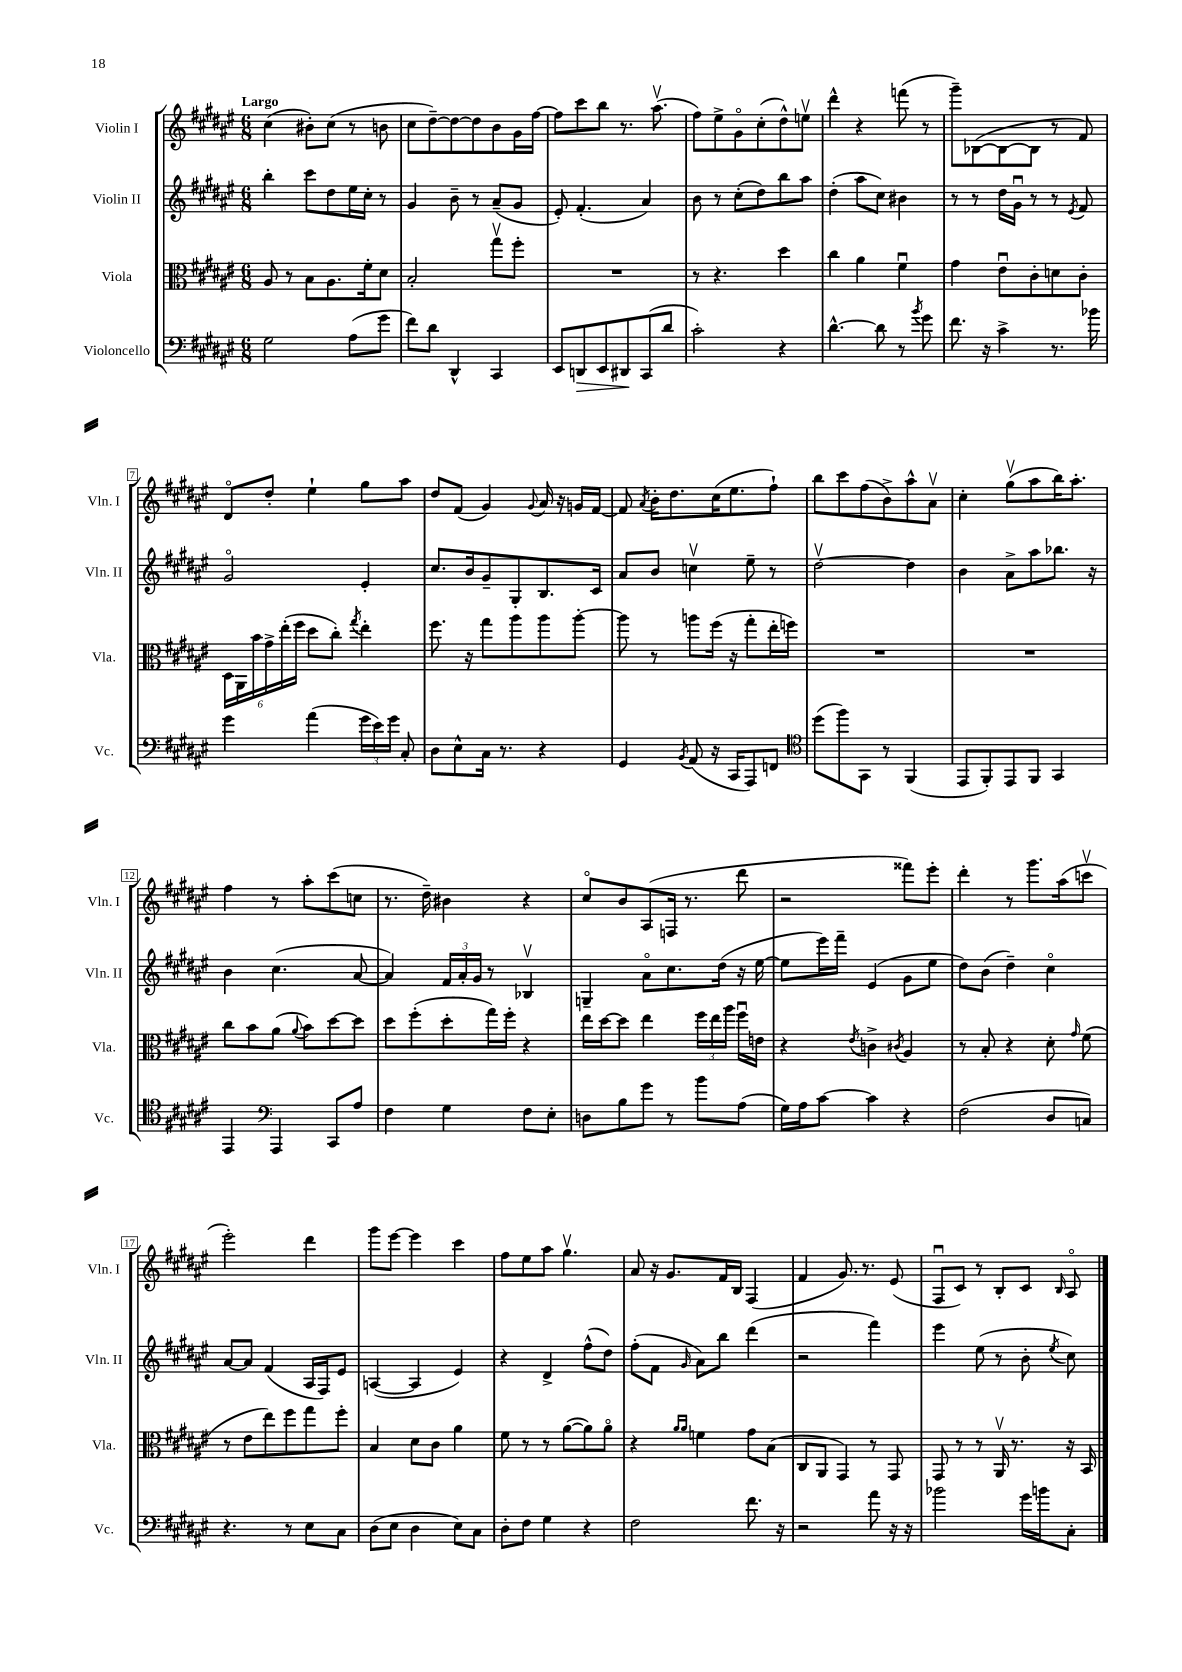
<<
\new StaffGroup <<
\new Staff = "s0" \with { instrumentName = "Violin I" shortInstrumentName = "Vln. I" } {
    \clef treble \key fis \major \numericTimeSignature \time 6/8 \tempo "Largo"
    \autoBeamOff cis''4( bis'8[-.) cis''8]( r8 b'8 |
    cis''8[ dis''8~--) dis''8~ dis''8 b'8 gis'16 fis''16]~ |
    fis''8[ cis'''8 b''8] r8. ais''8.\upbow( |
    fis''8[) eis''8-> gis'8\flageolet cis''8-.( dis''8-^) e''8]\upbow |
    dis'''4-^ r4 f'''8( r8 |
    gis'''8[--) bes8~( bes8~ bes8] r8 fis'8) |
    dis'8[\flageolet dis''8]-. eis''4-! gis''8[ ais''8] |
    dis''8[ fis'8]( gis'4) \appoggiatura { gis'8 } ais'16 r16 g'16[ fis'16]~ |
    fis'8 \acciaccatura { ais'8 } b'16[-. dis''8. cis''16( eis''8. fis''8]-!) |
    b''8[ cis'''8 fis''8( b'8->) ais''8-^ ais'8]\upbow |
    cis''4-. gis''8[\upbow( ais''8 b''16) ais''8.]-. |
    fis''4 r8 ais''8[-. cis'''8( c''8] |
    r8. dis''16--) bis'4 r4 |
    cis''8[\flageolet b'8 ais8( f16] r8. dis'''8 |
    r2 fisis'''8[) eis'''8]-. |
    dis'''4-. r8 gis'''8.[ ais''16( c'''8]\upbow |
    eis'''2-.) dis'''4 |
    gis'''8[ eis'''8]~ eis'''4 cis'''4 |
    fis''8[ eis''8 ais''8] gis''4.\upbow |
    ais'8 r16 gis'8.[ fis'16 b16] fis4( |
    fis'4 gis'8.) r8. eis'8( |
    fis8[\downbow cis'8]) r8 b8[-. cis'8] \grace { b16 } ais8\flageolet \bar "|." |
}
\new Staff = "s1" \with { instrumentName = "Violin II" shortInstrumentName = "Vln. II" } {
    \clef treble \key fis \major \numericTimeSignature \time 6/8
    \autoBeamOff b''4-. cis'''8[ dis''8 eis''16 cis''16]-. r8 |
    gis'4 b'8-- r8 ais'8[--( gis'8] |
    eis'8-.) fis'4.-.( ais'4) |
    b'8 r8 cis''8[-.( dis''8) b''8 ais''8] |
    dis''4-.( ais''8[ cis''8]) bis'4 |
    r8 r8 dis''16[ gis'16]\downbow r8 r8 \acciaccatura { eis'8 } fis'8 |
    gis'2\flageolet eis'4-. |
    cis''8.[ b'16 gis'8-- gis8-. b8. cis'16] |
    ais'8[ b'8] c''4\upbow eis''8-- r8 |
    dis''2~\upbow dis''4 |
    b'4 ais'8[-> ais''8 bes''8.] r16 |
    b'4 cis''4.( ais'8~ |
    ais'4) \tuplet 3/2 { fis'16[ ais'16-. gis'16] } r8 bes4\upbow |
    g4-- ais'8[\flageolet cis''8. dis''16]( r16 eis''16~ |
    eis''8[ eis'''16) fis'''16]-- eis'4( gis'8[ eis''8] |
    dis''8[) b'8]( dis''4--) cis''4\flageolet |
    ais'8[~ ais'8] fis'4( ais16[ fis16) eis'8] |
    a4~( a4 eis'4) |
    r4 dis'4-> fis''8[-^( dis''8]) |
    fis''8[-.( fis'8] \grace { gis'16 } ais'8[) b''8] dis'''4( |
    r2 fis'''4) |
    eis'''4 eis''8( r8 b'8-. \acciaccatura { eis''8 } cis''8) \bar "|." |
}
\new Staff = "s2" \with { instrumentName = "Viola" shortInstrumentName = "Vla." } {
    \clef alto \key fis \major \numericTimeSignature \time 6/8
    \autoBeamOff ais8 r8 b8[ ais8. fis'16-. dis'8] |
    b2-. gis''8[\upbow fis''8]-. |
    R2. |
    r8 r4. dis''4 |
    cis''4 ais'4 fis'4\downbow |
    gis'4 eis'8[\downbow cis'8-. d'8 cis'8]-. |
    \tuplet 6/4 { dis16[ ais,16 b'16 gis'16-> eis''16-.( fis''16] } dis''8[ cis''8]-.) \acciaccatura { gis''8 } eis''4-. |
    fis''8. r16 gis''8[ ais''8 ais''8 ais''8]~-. |
    ais''8 r8 a''8[ fis''16]( r16 gis''8[-. eis''16-. f''16]) |
    R2. |
    R2. |
    cis''8[ b'8 ais'8]( \appoggiatura { ais'8 } b'8[) dis''8~ dis''8] |
    dis''8[ fis''8-.( dis''8-. gis''16) fis''16]-. r4 |
    eis''16[ dis''16~ dis''8] eis''4 \tuplet 3/2 { fis''16[ eis''16 ais''16] } fis''16[\downbow e'16] |
    r4 \acciaccatura { eis'8 } c'4-> \acciaccatura { cis'8 } ais4 |
    r8 b8-. r4 dis'8-. \grace { gis'16 } fis'8( |
    r8 eis'8[ eis''8) fis''8 gis''8 fis''8]-. |
    b4 dis'8[ cis'8] ais'4 |
    fis'8 r8 r8 ais'8[~( ais'8) ais'8]\flageolet |
    r4 \grace { ais'16[ ais'16] } f'4 gis'8[ b8]( |
    cis8[ ais,8] gis,4) r8 gis,8 |
    gis,8 r8 r8 ais,16\upbow r8. r16 b,16 \bar "|." |
}
\new Staff = "s3" \with { instrumentName = "Violoncello" shortInstrumentName = "Vc." } {
    \clef bass \key fis \major \numericTimeSignature \time 6/8
    \autoBeamOff gis2 ais8[( gis'8] |
    fis'8[) dis'8] dis,4-^ cis,4 |
    eis,8[ d,8\> eis,8 dis,8\! cis,8( dis'8] |
    cis'2-.) r4 |
    dis'4.~-^ dis'8 r8 \acciaccatura { b'8 } gis'8 |
    fis'8. r16 cis'4-> r8. bes'16 |
    gis'4 ais'4( \tuplet 3/2 { gis'16[ eis'16) gis'16] } cis8-. |
    dis8[ eis8-^ cis16] r8. r4 |
    gis,4 \acciaccatura { b,8 } ais,8( r16 cis,16[ ais,,8) f,8] |
    \clef tenor dis''8[( fis''8) gis,8] r8 fis,4( |
    eis,8[ fis,8-.) eis,8 fis,8] gis,4 |
    eis,4 \clef bass ais,,4 cis,8[ ais8] |
    fis4 gis4 fis8[ eis8]-. |
    d8[ b8 gis'8] r8 b'8[ ais8]( |
    gis16[) ais16 cis'8]~ cis'4 r4 |
    fis2( dis8[ c8]) |
    r4. r8 eis8[ cis8] |
    dis8[( eis8] dis4 eis8[) cis8] |
    dis8[-. fis8] gis4 r4 |
    fis2 fis'8. r16 |
    r2 ais'8 r16 r16 |
    bes'2 gis'16[ b'16 cis8]-. \bar "|." |
}
>>
>>
\layout { \context { \Score \override BarNumber.stencil = #(make-stencil-boxer 0.1 0.3 ly:text-interface::print) } }
